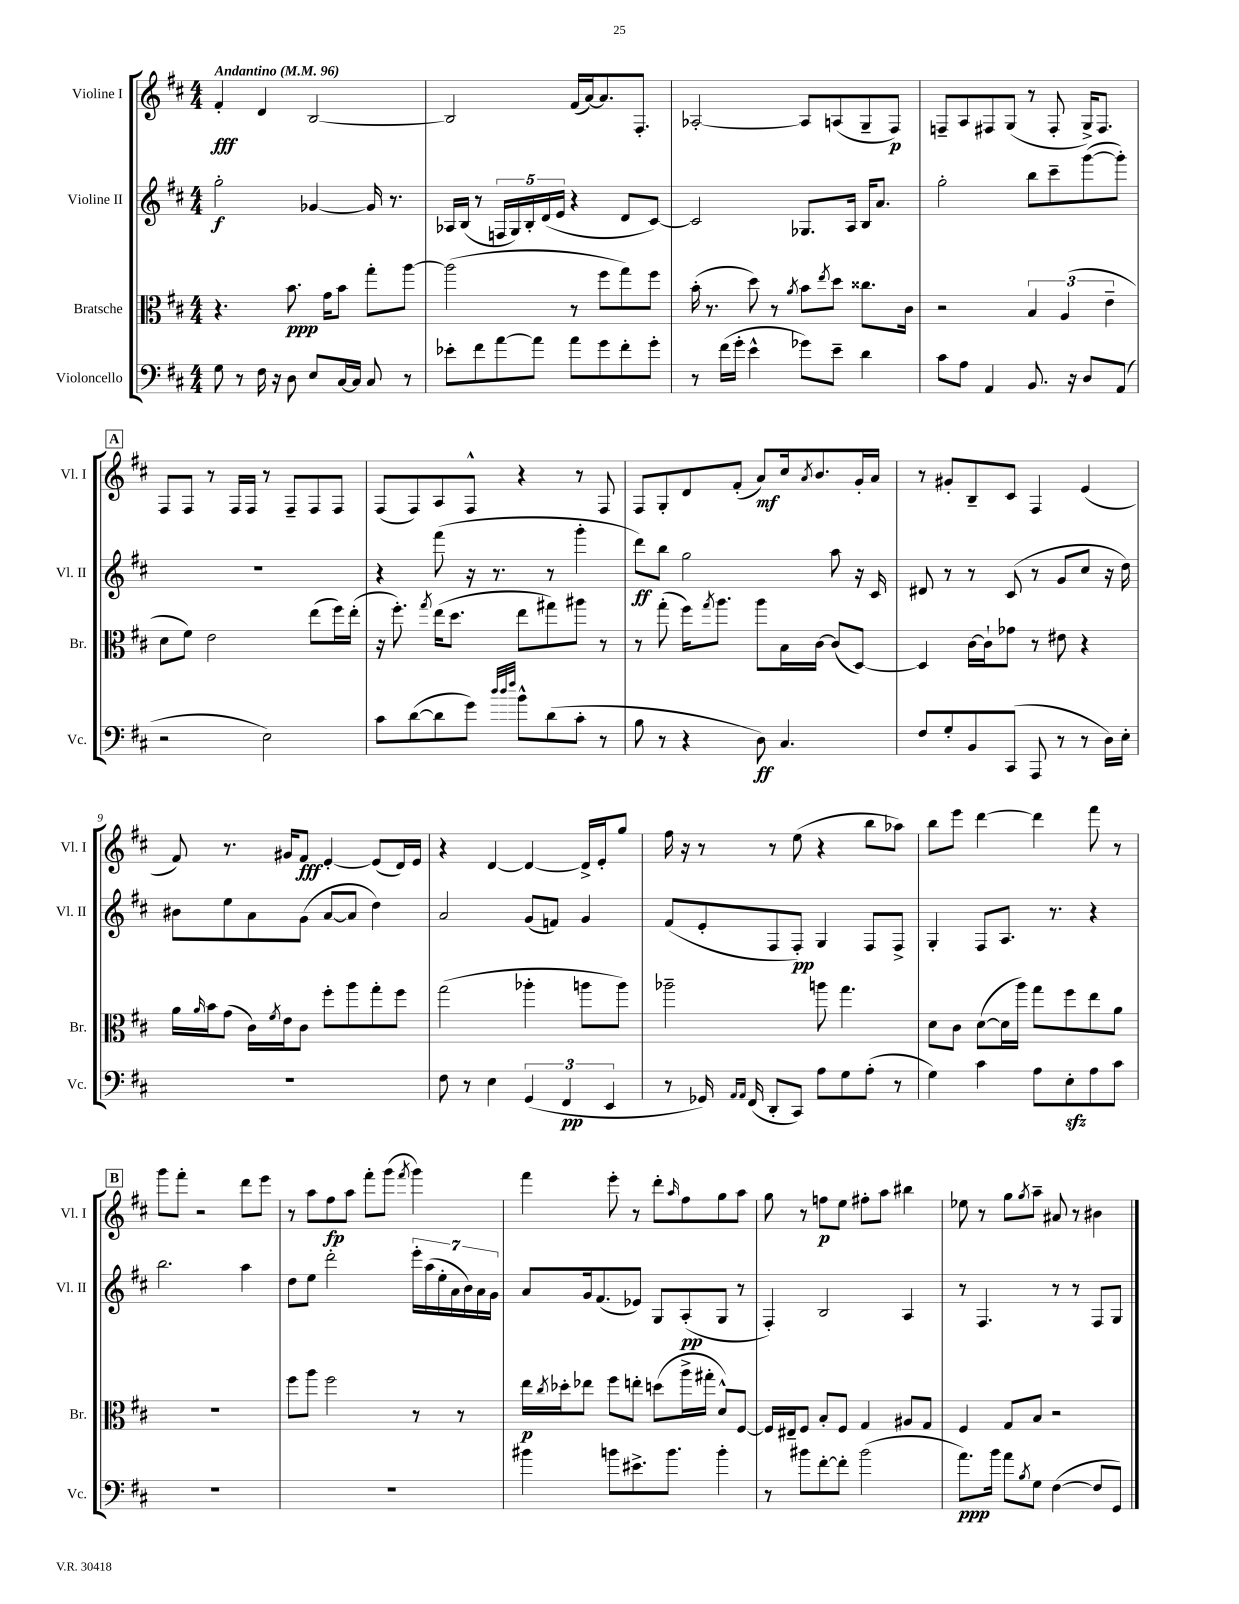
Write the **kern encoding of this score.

**kern	**dynam	**kern	**dynam	**kern	**dynam	**kern	**dynam
*part4	*part4	*part3	*part3	*part2	*part2	*part1	*part1
*staff4	*staff4	*staff3	*staff3	*staff2	*staff2	*staff1	*staff1
*I"Violoncello	*	*I"Bratsche	*	*I"Violine II	*	*I"Violine I	*
*I'Vc.	*	*I'Br.	*	*I'Vl. II	*	*I'Vl. I	*
*clefF4	*	*clefC3	*	*clefG2	*	*clefG2	*
*k[f#c#]	*	*k[f#c#]	*	*k[f#c#]	*	*k[f#c#]	*
*M4/4	*	*M4/4	*	*M4/4	*	*M4/4	*
*MM96	*	*MM96	*	*MM96	*	*MM96	*
=1	=1	=1	=1	=1	=1	=1	=1
!	!	!	!	!	!	!LO:TX:a:B:t=Andantino	!
8G\	.	4.r	.	2gg'\	f	4f#'/	fff
8r	.	.	.	.	.	.	.
16F#\	.	.	.	.	.	4d/	.
16r	.	.	.	.	.	.	.
8D\	.	8.b\	ppp	.	.	.	.
8E/L	.	.	.	[4g-X/	.	[2B/	.
.	.	16g\KL	.	.	.	.	.
[16C#/L	.	8b\J	.	.	.	.	.
16C#/JJ]	.	.	.	.	.	.	.
8C#/	.	8gg'\L	.	16g-/]	.	.	.
.	.	.	.	8.r	.	.	.
8r	.	[8aa\J	.	.	.	.	.
=2	=2	=2	=2	=2	=2	=2	=2
8e-X'\L	.	(2aa\]	.	16A-X/LL	.	2B/]	.
.	.	.	.	(16B/JJ	.	.	.
8f#\	.	.	.	8r	.	.	.
[8a\	.	.	.	20Fn/LL	.	.	.
.	.	.	.	20G/)	.	.	.
.	.	.	.	20B'/	.	.	.
8a\J]	.	.	.	.	.	.	.
.	.	.	.	(20d/	.	.	.
.	.	.	.	20e/JJ	.	.	.
8a\L	.	8r	.	4r	.	(16f#/LL	.
.	.	.	.	.	.	[16a/J)	.
8g\	.	8ff#\L	.	.	.	8.a/]	.
8f#'\	.	8gg\)	.	8d/L	.	.	.
.	.	.	.	.	.	8.F#'/J	.
8g'\J	.	8ff#\J	.	[8c#/J)	.	.	.
=3	=3	=3	=3	=3	=3	=3	=3
8r	.	(16b'\	.	2c#/]	.	[2A-X'/	.
.	.	8.r	.	.	.	.	.
(16f#\LL	.	.	.	.	.	.	.
16g'\JJ	.	.	.	.	.	.	.
4e^^\	.	8dd\)	.	.	.	.	.
.	.	8r	.	.	.	.	.
.	.	8qa/	.	.	.	.	.
8g-X\L)	.	8b\L	.	8.G-X/L	.	8A-/L]	.
.	.	8qee/	.	.	.	.	.
8e~\J	.	8dd\J	.	.	.	(8An/	.
.	.	.	.	16A/Jk	.	.	.
4d\	.	8.cc##X\L	.	16B/KL	.	8G~/	.
.	.	.	.	8.a/J	.	.	.
.	.	.	.	.	.	8F#/J)	p
.	.	16c#\Jk	.	.	.	.	.
=4	=4	=4	=4	=4	=4	=4	=4
8c#\L	.	2r	.	2gg'\	.	8Fn~/L	.
8A\J	.	.	.	.	.	8A/	.
4AA/	.	.	.	.	.	8F#X/	.
.	.	.	.	.	.	(8G/J	.
8.BB/	.	6B/	.	8bb\L	.	8r	.
.	.	.	.	8ccc#~\	.	8F#'/	.
.	.	(6A/	.	.	.	.	.
16r	.	.	.	.	.	.	.
8D/L	.	.	.	([8ggg\	.	16G^/KL)	.
.	.	.	.	.	.	8.F#/J	.
.	.	6e~\	.	.	.	.	.
(8AA/J	.	.	.	8ggg'\J])	.	.	.
!!LO:LB:g=z
!!LO:REH:place=s1:t=A
=5	=5	=5	=5	=5	=5	=5	=5
2r	.	8d\L	.	1r	.	8F#/L	.
.	.	8f#\J)	.	.	.	8F#/J	.
.	.	2e\	.	.	.	8r	.
.	.	.	.	.	.	16F#/LL	.
.	.	.	.	.	.	16F#/JJ	.
2E\)	.	.	.	.	.	8r	.
.	.	.	.	.	.	8F#~/L	.
.	.	(8ee\L	.	.	.	8F#/	.
.	.	16ff#\L)	.	.	.	8F#/J	.
.	.	(16ee'\JJ	.	.	.	.	.
=6	=6	=6	=6	=6	=6	=6	=6
8c#\L	.	16r	.	4r	.	(8F#/L	.
.	.	8.ff#'\)	.	.	.	.	.
([8d\	.	.	.	.	.	8F#/)	.
.	.	8qgg/	.	.	.	.	.
8d\]	.	(16ee\KL	.	(8fff#\	.	8A/	.
.	.	8.dd\J	.	.	.	.	.
8g\J)	.	.	.	16r	.	8F#^^/J	.
.	.	.	.	8.r	.	.	.
32qqdd/LLL	.	.	.	.	.	.	.
32qqdd/	.	.	.	.	.	.	.
32qqff#/JJJ	.	.	.	.	.	.	.
8b^^\L	.	8ee\L	.	.	.	4r	.
(8d\	.	8gg#X\)	.	8r	.	.	.
8c#'\J	.	8aa#X\J	.	4ggg'\	.	8r	.
8r	.	8r	.	.	.	8F#/	.
=7	=7	=7	=7	=7	=7	=7	=7
8B\	.	8r	.	8ddd\L)	ff	8F#/L	.
8r	.	(8gg'\	.	8bb\J	.	8G'/	.
4r	.	16ff#\KL)	.	2gg\	.	8d/	.
.	.	8qgg/	.	.	.	.	.
.	.	8.aa\J	.	.	.	.	.
.	.	.	.	.	.	(8f#'/J	.
8D\)	ff	8aa\L	.	.	.	8a/L)	mf
4.C#/	.	16B\L	.	.	.	16cc#/k	.
.	.	.	.	.	.	8qa/	.
.	.	[16c#\JJ	.	.	.	8.b/	.
.	.	(8c#/L]	.	8aa\	.	.	.
.	.	[8D/J)	.	16r	.	16g'/L	.
.	.	.	.	16c#/	.	16a/JJ	.
=8	=8	=8	=8	=8	=8	=8	=8
8F#/L	.	4D/]	.	8d#X/	.	8r	.
8G'/	.	.	.	8r	.	8g#X'/L	.
8BB/	.	[16c#\LL	.	8r	.	8B~/	.
.	.	16c#`\J]	.	.	.	.	.
(8CC#/J	.	8g-X\J	.	(8c#/	.	8c#/J	.
8AAA/	.	8r	.	8r	.	4F#/	.
8r	.	8e#X\	.	8g/L	.	.	.
8r	.	4r	.	8cc#/J	.	(4e/	.
16D\LL)	.	.	.	16r	.	.	.
16E'\JJ	.	.	.	16dd\)	.	.	.
!!LO:LB:g=z
=9	=9	=9	=9	=9	=9	=9	=9
1r	.	16a\LL	.	8b#X\L	.	8f#/)	.
.	.	16qqa/	.	.	.	.	.
.	.	16b\J	.	.	.	.	.
.	.	(8g\J	.	8ee\	.	8.r	.
.	.	16c#\LL)	.	8a\	.	.	.
.	.	8qf#/	.	.	.	.	.
.	.	16e\J	.	.	.	16g#X/KL	.
.	.	8c#\J	.	(8g\J	.	8f#/J	fff
.	.	8ff#'\L	.	[8a/L	.	[4e'/	.
.	.	8aa\	.	8a/J]	.	.	.
.	.	8gg'\	.	4dd\)	.	(8e/L]	.
.	.	8ff#\J	.	.	.	16d/L)	.
.	.	.	.	.	.	16e/JJ	.
=10	=10	=10	=10	=10	=10	=10	=10
8F#\	.	(2gg\	.	2a/	.	4r	.
8r	.	.	.	.	.	.	.
4E\	.	.	.	.	.	[4d/	.
(6GG/	.	4aa-X'\	.	(8g/L	.	4d/_	.
.	.	.	.	8fn/J)	.	.	.
6FF#/	pp	.	.	.	.	.	.
.	.	8aan\L	.	4g/	.	16d^/LL]	.
.	.	.	.	.	.	16e'/J	.
6EE/	.	.	.	.	.	.	.
.	.	8aa\J)	.	.	.	8gg/J	.
=11	=11	=11	=11	=11	=11	=11	=11
8r	.	2aa-X~\	.	(8f#/L	.	16ff#\	.
.	.	.	.	.	.	16r	.
16GG-X/)	.	.	.	8e'/	.	8r	.
16qqAA/LL	.	.	.	.	.	.	.
16qqAA/JJ	.	.	.	.	.	.	.
(16FF#/	.	.	.	.	.	.	.
8DD'/L	.	.	.	8F#/	.	8r	.
8CC#/J)	.	.	.	8F#'/J)	pp	(8ee\	.
8A\L	.	8aan\	.	4G/	.	4r	.
8G\	.	4.gg\	.	.	.	.	.
(8A'\J	.	.	.	8F#/L	.	8bb\L	.
8r	.	.	.	8F#^/J	.	8aa-X\J)	.
=12	=12	=12	=12	=12	=12	=12	=12
4G\)	.	8d\L	.	4G'/	.	8bb\L	.
.	.	8c#\J	.	.	.	8eee\J	.
4c#\	.	([8d\L	.	8F#/L	.	[4ddd\	.
.	.	16d\L]	.	8.A/J	.	.	.
.	.	16aa\JJ)	.	.	.	.	.
8A\L	.	8gg\L	.	.	.	4ddd\]	.
.	.	.	.	8.r	.	.	.
8Ezz'\	.	8ff#\	.	.	.	.	.
8A\	.	8ee\	.	4r	.	8fff#\	.
8c#\J	.	8a\J	.	.	.	8r	.
!!LO:LB:g=z
!!LO:REH:place=s1:t=B
=13	=13	=13	=13	=13	=13	=13	=13
1r	.	1r	.	2.bb\	.	8ggg\L	.
.	.	.	.	.	.	8fff#'\J	.
.	.	.	.	.	.	2r	.
.	.	.	.	4aa\	.	8ddd\L	.
.	.	.	.	.	.	8eee\J	.
=14	=14	=14	=14	=14	=14	=14	=14
1r	.	8ff#\L	.	8dd\L	.	8r	.
.	.	8aa\J	.	8ee\J	.	8aa\L	.
.	.	2ff#\	.	2ddd'\	.	8ff#\	fp
.	.	.	.	.	.	8aa\J	.
.	.	.	.	.	.	8fff#'\L	.
.	.	.	.	.	.	(8ggg\J	.
.	.	.	.	.	.	8qfff#/	.
.	.	8r	.	28eee'\LL	.	4ggg\)	.
.	.	.	.	(28aa\	.	.	.
.	.	.	.	28ee'\	.	.	.
.	.	.	.	28a\	.	.	.
.	.	8r	.	.	.	.	.
.	.	.	.	28b\)	.	.	.
.	.	.	.	28a\	.	.	.
.	.	.	.	28g\JJ	.	.	.
=15	=15	=15	=15	=15	=15	=15	=15
4b#X\	.	16ee\LL	p	8a/L	.	4fff#\	.
.	.	8qcc#/	.	.	.	.	.
.	.	16dd-X'\J	.	.	.	.	.
.	.	8ee-X\J	.	16g/k	.	.	.
.	.	.	.	(8.f#/	.	.	.
8bn\L	.	8ff#\L	.	.	.	8eee'\	.
8.e#X^\	.	8een'\J	.	8e-X/J)	.	8r	.
.	.	(8ddn\L	.	8G/L	.	8ddd'\L	.
8.b\J	.	.	.	.	.	.	.
.	.	.	.	.	.	16qqaa/	.
.	.	16aa^\L	.	(8A'/	pp	8ff#\	.
.	.	16gg#X'\JJ	.	.	.	.	.
4b'\	.	8d^^/L)	.	8G/J	.	8gg\	.
.	.	[8F#/J	.	8r	.	8aa\J	.
=16	=16	=16	=16	=16	=16	=16	=16
8r	.	16F#/LL]	.	4F#'/)	.	8gg\	.
.	.	16E#X~/J	.	.	.	.	.
8b#X\L	.	8F#/J	.	.	.	8r	.
[8f#'\	.	8B'/L	.	2B/	.	8ffn\L	p
8f#'\J]	.	8F#/J	.	.	.	8ee\J	.
(2b#\	.	4G/	.	.	.	8ff#X'\L	.
.	.	.	.	.	.	8aa\J	.
.	.	8A#X/L	.	4A/	.	4bb#X\	.
.	.	8G/J	.	.	.	.	.
=17	=17	=17	=17	=17	=17	=17	=17
8.a\L)	ppp	4F#/	.	8r	.	8ee-X\	.
.	.	.	.	4.F#/	.	8r	.
16b\Jk	.	.	.	.	.	.	.
8a\L	.	8G/L	.	.	.	8gg\L	.
8qB/	.	.	.	.	.	8qgg/	.
8G\J	.	8B/J	.	.	.	8aa~\J	.
([4F#\	.	2r	.	8r	.	8a#X/	.
.	.	.	.	8r	.	8r	.
8F#/L]	.	.	.	8F#/L	.	4b#X\	.
8GG/J)	.	.	.	8G/J	.	.	.
==	==	==	==	==	==	==	==
*-	*-	*-	*-	*-	*-	*-	*-
